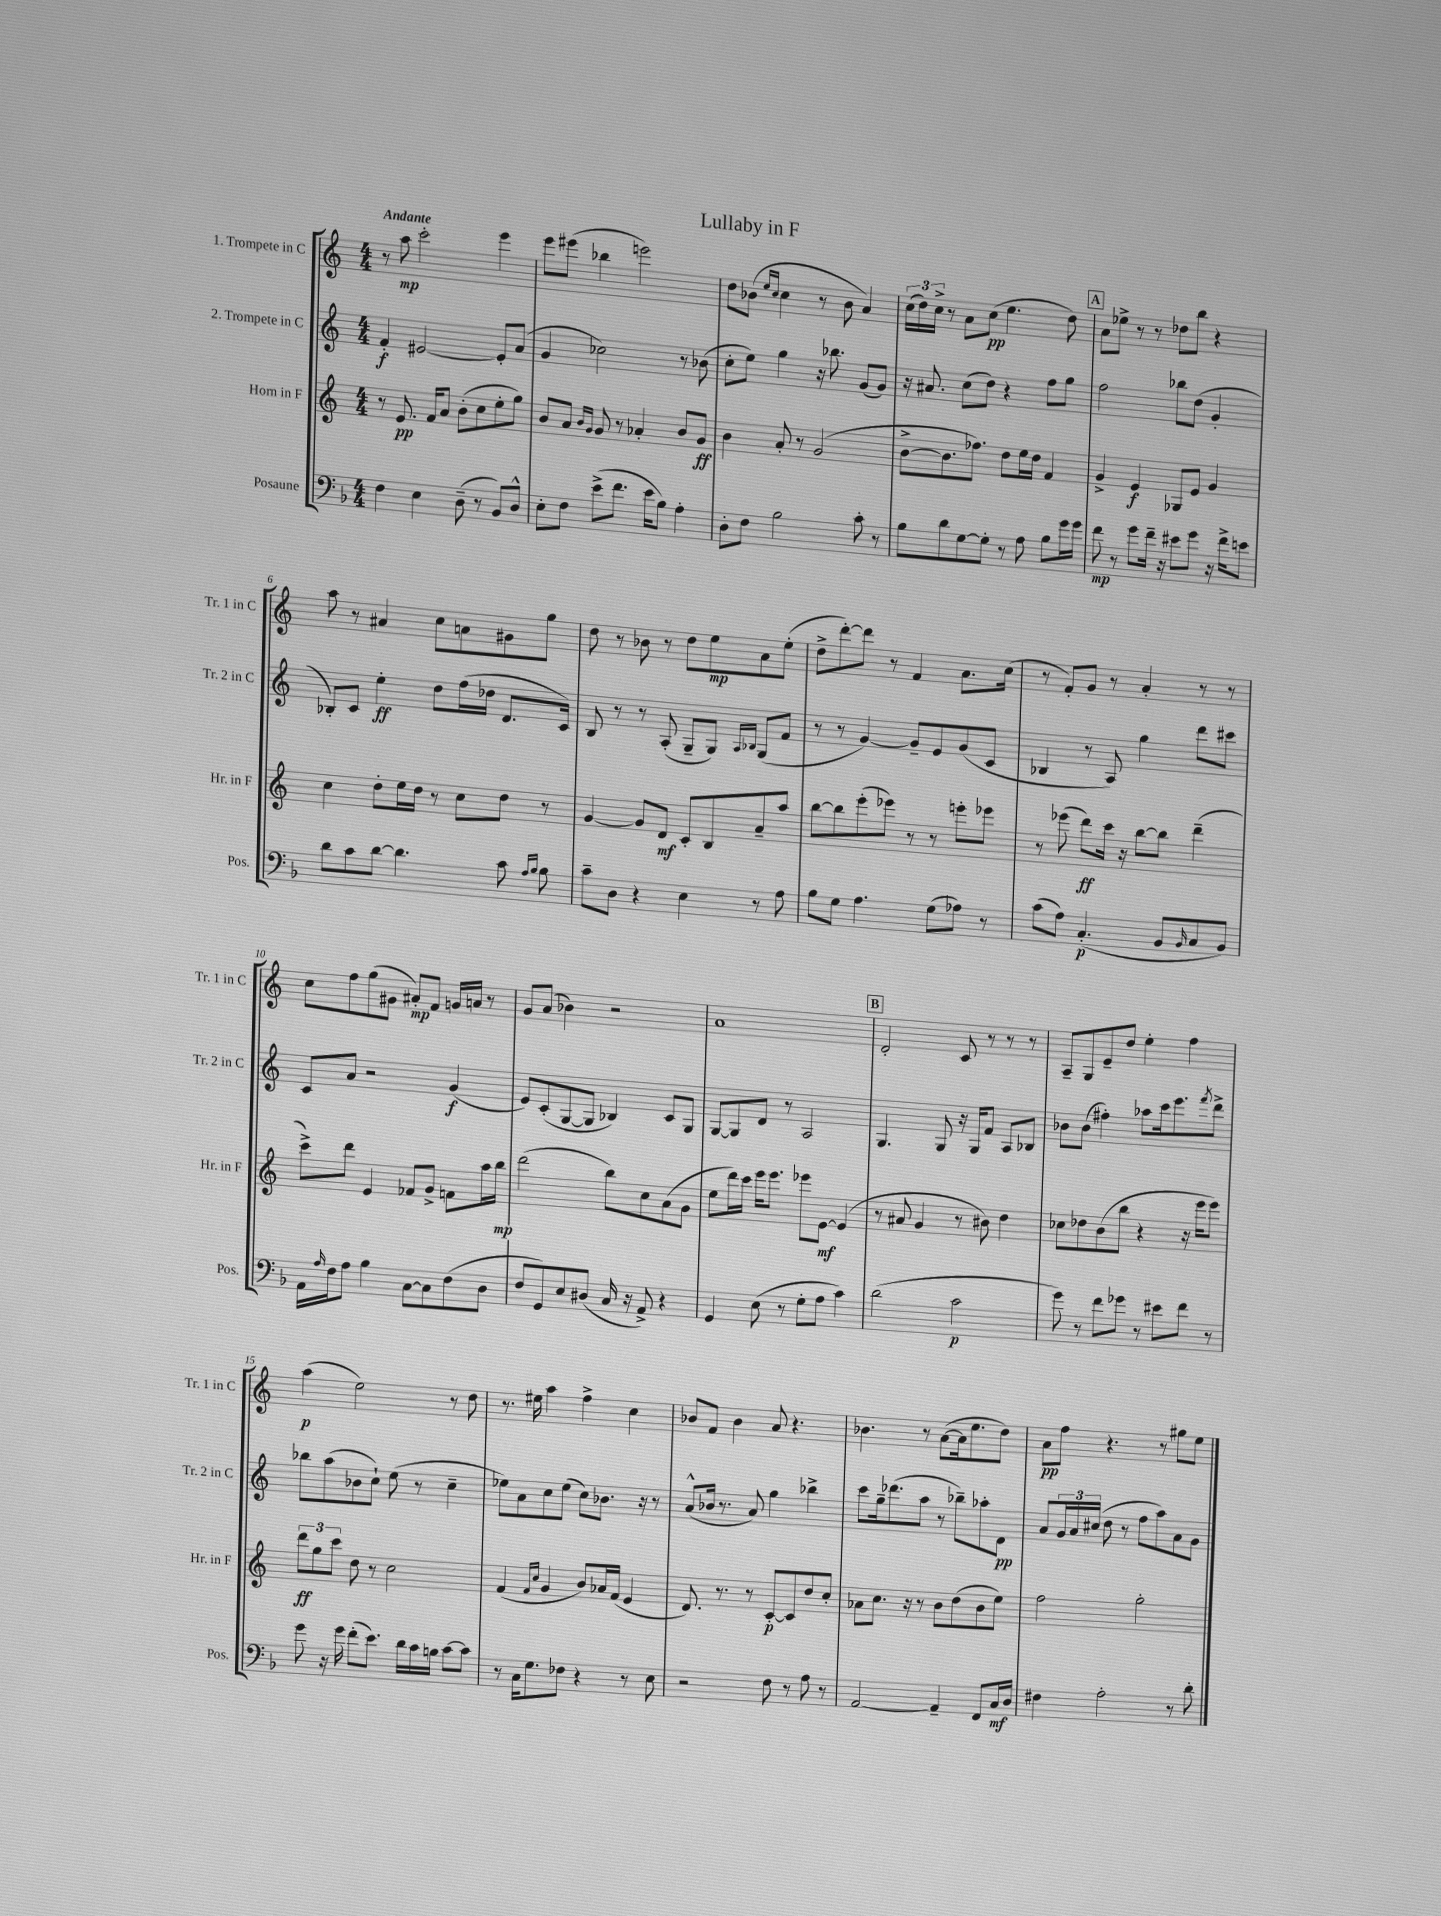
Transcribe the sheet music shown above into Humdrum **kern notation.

**kern	**kern	**kern	**kern
*staff4	*staff3	*staff2	*staff1
*clefF4	*clefG2	*clefG2	*clefG2
*k[b-]	*k[]	*k[]	*k[]
*M4/4	*M4/4	*M4/4	*M4/4
4F\	8r	4f'/	8r
.	8.e/	.	8aa\
4E\	.	[2e#/	2ccc'\
.	16f/LK	.	.
.	8a/J	.	.
(8D~\	(8b'\L	.	.
8r	8cc\	.	.
8BB-/L)	8ee'\	8e#'/]L	4eee\
8D^^/J	8gg\J)	(8a/J	.
=	=	=	=
8E'\L	8b/L	4g/	8eee\L
8F\J	8a/J	.	(8eee#\J
.	16qqb/LL	.	.
.	16qqg/JJ	.	.
(8e^\L	8g/	2cc-\)	4bb-\
8.f\J	8r	.	.
.	4a-'/	.	2eee\)
16e\LK	.	.	.
8B-\J)	.	.	.
4A'\	8b/L	8r	.
.	8g/J	(8b-\	.
=	=	=	=
8D'\L	4b\	8cc'\L	8dd\L
8F\J	.	8ee\J)	(8b-\J
.	.	.	16qqee/LL
.	.	.	16qqcc/JJ
2B-\	8a'/	4gg\	4cc\
.	8r	.	.
.	(2g/	16r	8r
.	.	8.bb-\	.
.	.	.	8b-\
8c'\	.	(8g/L	4a/)
8r	.	8g/J)	.
=	=	=	=
8B-\L	[8b^\L	16r	(24cc\LL
.	.	.	24dd\)
.	.	8.a#/	.
.	.	.	24cc^\JJ
8d\	8.b\]	.	8r
[8G\	.	(8cc\L	8a\L
.	8.ff-\J)	.	.
8G'\]J	.	8dd\J)	(8cc\J
8r	8dd\L	4r	4.ee\
8A\	16ee\L	.	.
.	16dd\JJ	.	.
8B-\L	4f/	8ff\L	.
16g\L	.	8gg\J	8dd\)
16g\JJ	.	.	.
=	=	=	=
8f\	4g^/	2ff\	8a\L
8r	.	.	8ee-^\J
8g\L	4e/	.	8r
16f~\Jk	.	.	8r
16r	.	.	.
8e#\L	8G-/L	8bb-\L	8dd-\L
8g\J	8e/J	(8dd\J	8bb\J
16r	4g/	4g'/	4r
16f^\LK	.	.	.
8e\J	.	.	.
=	=	=	=
8d\L	4cc\	8B-'/L)	8aa\
8c\	.	8c/J	8r
[8d\J	8dd'\L	4ee'\	4a#/
4.d\]	16ee\L	.	.
.	16dd\JJ	.	.
.	8r	8dd\L	8cc\L
.	8cc\L	(16ff\L	8a\
.	.	16dd-\JJ	.
8c\	8dd\J	8.d/L	8g#\
16qqA/LL	.	.	.
16qqB-/JJ	.	.	.
8B-\	8r	.	8gg\J
.	.	16c/Jk)	.
=	=	=	=
8c~\L	[4g/	8B/	8dd\
8D\J	.	8r	8r
4r	8g/]L	8r	8b-\
.	8d/J	(8A'/	8r
4E\	8c'/L	8G~/L	8dd\L
.	8B/	8G/J)	8ee\
.	.	16qqA/LL	.
.	.	16qqB-/JJ	.
8r	8a~/	(8G/L	8a\
8A\	8aa/J	8f/J	(8ee'\J
=	=	=	=
8B-\L	[8bb\L	8r	8dd^\L
8G\J	8bb\]	8r	[8ddd'\)
4.A\	(8eee'\	[4g/)	8ddd\]J
.	8eee-\J)	.	8r
.	8r	8g~/]L	4f/
(8G\L	8r	8e/	.
8A-\J)	8eee'\L	(8g/	8.a\L
8r	8eee-\J	8c/J	.
.	.	.	(16cc\Jk
=	=	=	=
(8c\L	8r	4B-/	8r
8A\J)	(8eee-\	.	8f'/L)
(4.C'/	8ddd\L)	8r	8g/J
.	16ccc\Jk	8A/)	8r
.	16r	.	.
.	[8bb\L	4gg\	4a'/
8BB-/L	8bb\]J	.	.
16qqBB-/	.	.	.
8C/	(4ddd~\	8ddd\L	8r
8BB-/J)	.	8ccc#\J	8r
=	=	=	=
16AA\LL	8ccc^\L)	8c/L	8cc\L
16qqA/	.	.	.
16F\J	.	.	.
8A\J	8ddd\J	8a/J	8ff\
4B-\	4e/	2r	(8gg\
.	.	.	8g#\J
[8C\L	8f-/L	.	8a#'/L)
8C\]	8g^/J	.	8f/J
(8F\	8f\L	(4g/	16g/LL
.	.	.	16a/JJ
8D\J	16aa\L	.	8r
.	16bb\JJ	.	.
=	=	=	=
8F/L	(2ddd\	8e/L)	8g/L
8GG/)	.	(8c'/	(8a/J
8E/	.	[8G/	4b-\)
(8D#/J	.	8G/]J	.
16C/	8bb\L)	4B-/)	2r
16r	.	.	.
8AA^/)	8cc\	.	.
4r	(8a\	8c/L	.
.	8g\J	8G/J	.
=	=	=	=
4GG/	8ee\L	[8G/L	1a
.	16ddd\L)	8G/]	.
.	16ccc\JJ	.	.
(8E\	16eee\LK	8d/J	.
.	8.eee\J	.	.
8r	.	8r	.
8G'\L	8eee-\L	2A/	.
8A\J	[8e\J	.	.
4c\)	(4e/]	.	.
=	=	=	=
(2d\	8r	4.G/	2d'/
.	8a#/	.	.
.	4g/	.	.
.	.	8G/	.
2c\	8r	16r	8c/
.	.	16G/LK	.
.	8b#\)	8f/J	8r
.	4dd\	8A/L	8r
.	.	8B-/J	8r
=	=	=	=
8g\)	8cc-\L	8b-\L	8A~/L
8r	8dd-\	(8b-\J	8G/
8f\L	(8b\	4ff#'\)	8e~/
8g-\J	8bb\J	.	8dd/J
8r	4r	8aa-\L	4ee'\
8e#\L	.	16ccc\k	.
.	.	8.eee\	.
8f\J	16r	.	4ff\
.	16eee\LK	.	.
.	.	8qfff/	.
8r	8eee\J)	8ddd^\J	.
=	=	=	=
8g\	12ddd\L	8bb-\L	(4aa\
.	12gg\	.	.
16r	.	(8aa\	.
.	12ccc\J	.	.
16g\	.	.	.
(8f'\L	8dd\	8b-\	2ee\)
8.e\J)	8r	8cc`\J)	.
.	2cc\	(8ee\	.
16d\LL	.	.	.
16c\	.	8r	.
16B\JJ	.	.	.
[8c\L	.	4cc~\	8r
8c\]J	.	.	8dd\
=	=	=	=
8r	(4f/	8ee-\L)	8.r
16C\LK	.	8a\	.
8.G\	.	.	16ee#\
.	16qqf/LL	.	.
.	16qqcc/JJ	.	.
.	4g/	8cc\	4aa\
8F-\J	.	(8ee-\J	.
4r	8b/L)	8cc\L)	4ff^\
.	16a-/L	8.b-\J	.
.	(16f/JJ	.	.
8r	4e/	.	4cc\
.	.	16r	.
8E\	.	8r	.
=	=	=	=
2r	8.d/)	(8a^^/L	8b-/L
.	.	16b-/Jk	8f/J
.	8.r	8.r	.
.	.	.	4b-\
.	8r	8a/)	.
8F\	[8c'/L	4gg\	8a/
8r	8c/]	.	4.r
8A\	8dd/	4bb-^\	.
8r	8cc'/J	.	.
=	=	=	=
[2AA/	8a-\L	8ccc\L	4.b-\
.	8.cc\J	16gg~\k	.
.	.	(8.ddd-\	.
.	16r	.	.
.	8r	8aa\J	8r
4AA~/]	8b\L	8r	([8a\L
.	(8dd\	8bb-~\L)	16a\]k
.	.	.	8.ee\
8FF/L	8b\	8aa-'\	.
16C/L	8ee\J)	8d\J	8dd\J)
16D/JJ	.	.	.
=	=	=	=
4F#\	2ff\	8a/L	8a\L
.	.	24g/L	8ff\J
.	.	24a/	.
.	.	(24cc#/JJ	.
2A'\	.	8dd\	4.r
.	.	8r	.
.	2gg'\	8ff\L	.
.	.	8aa\)	8r
8r	.	8a\	8gg#\L
8d'\	.	8g\J	8ee\J
==	==	==	==
*-	*-	*-	*-
